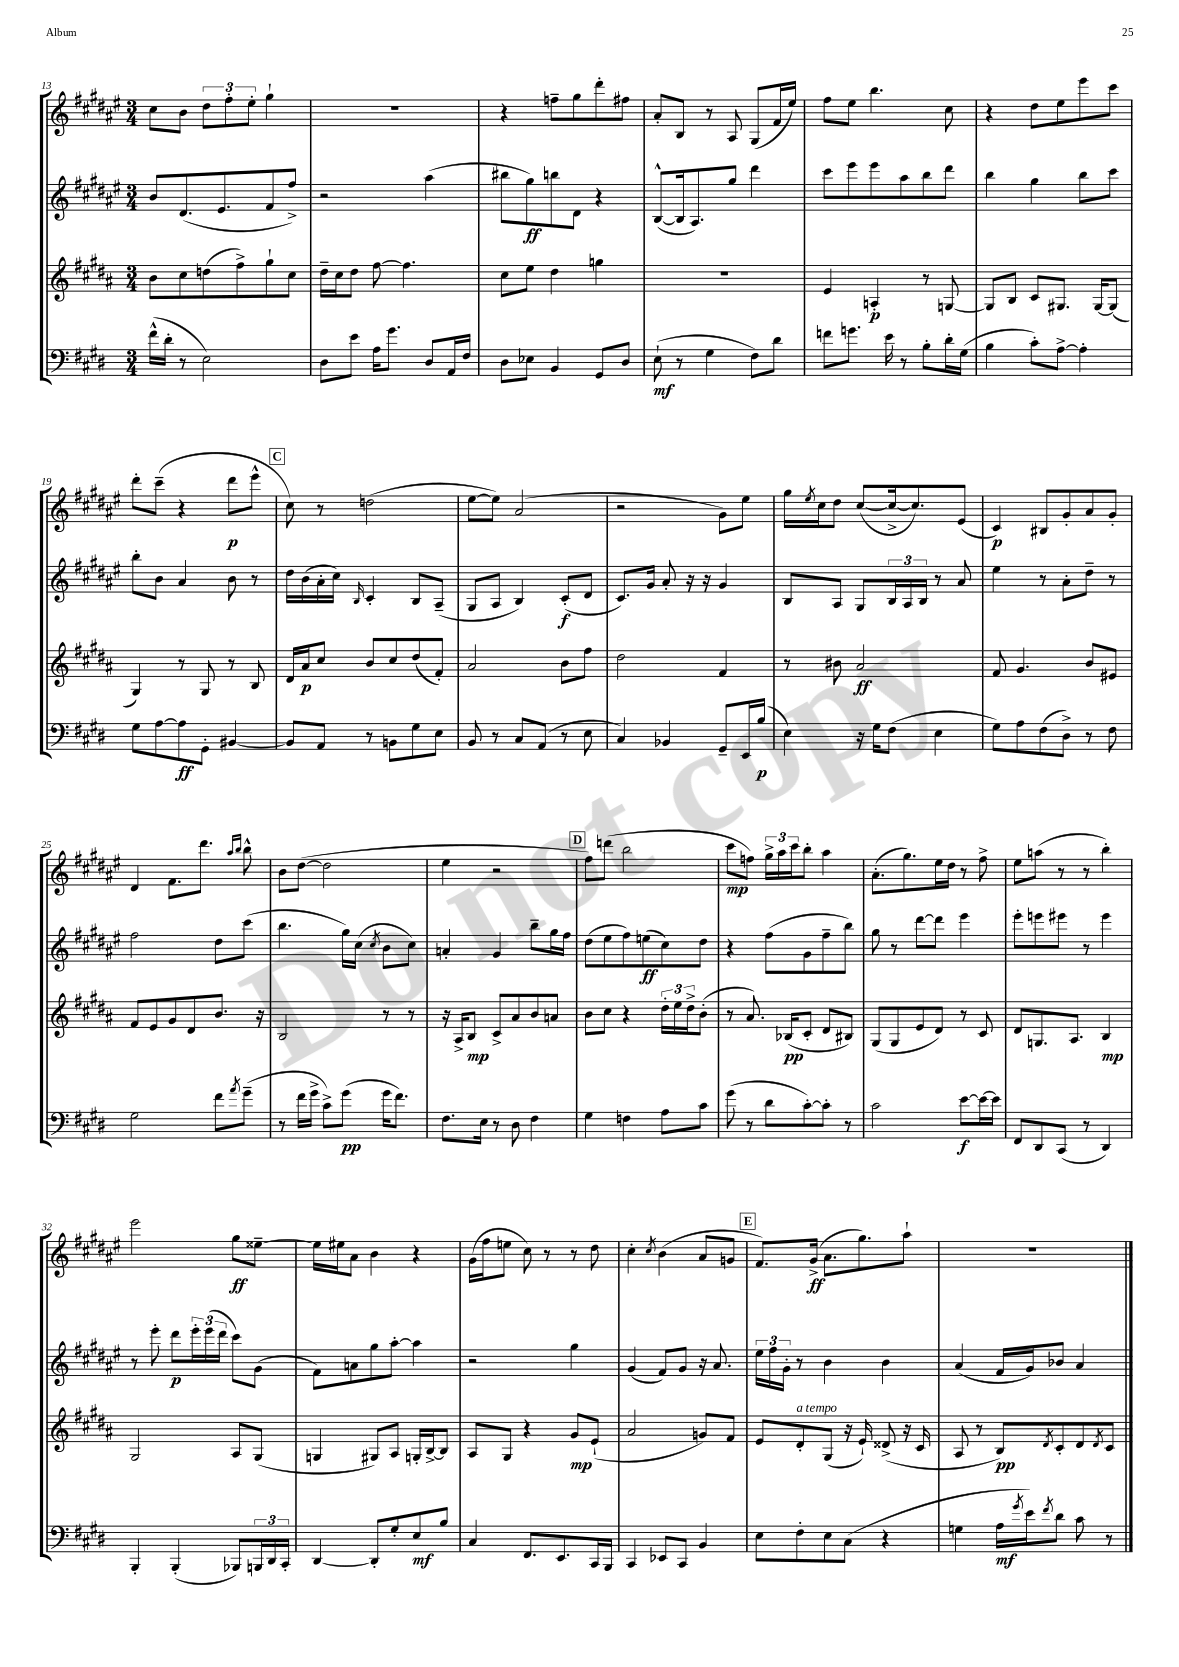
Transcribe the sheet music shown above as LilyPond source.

<<
\new StaffGroup <<
\new Staff = "s0" {
    \clef treble \key fis \major \numericTimeSignature \time 3/4
    cis''8 b'8 \tuplet 3/2 { dis''8 fis''8-. eis''8-. } gis''4-! |
    R2. |
    r4 f''8-- gis''8 dis'''8-. fis''8 |
    ais'8-. b8 r8 ais8 gis8( fis'16 eis''16) |
    fis''8 eis''8 b''4. cis''8 |
    r4 dis''8 eis''8 eis'''8 cis'''8 |
    dis'''8-. cis'''8--( r4 dis'''8\p eis'''8-^ |
    \mark \markup { \box "C" } cis''8) r8 d''2( |
    eis''8~ eis''8) ais'2( |
    r2 gis'8) eis''8 |
    gis''16 \acciaccatura { eis''8 } cis''16 dis''8 cis''8~( cis''16~-> cis''8.) eis'8( |
    cis'4\p) bis8 gis'8-. ais'8 gis'8-. |
    dis'4 fis'8. dis'''8. \grace { ais''16 b''16 } b''8-^ |
    b'8 dis''8~( dis''2 |
    eis''4 r2 |
    \mark \markup { \box "D" } fis''8) d'''8( b''2 |
    cis'''8\mp f''8) \tuplet 3/2 { gis''16-> ais''16 cis'''16 } b''8-. ais''4 |
    ais'8.-.( gis''8.) eis''16 dis''16 r8 fis''8-> |
    eis''8 a''8( r8 r8 b''4-.) |
    eis'''2 gis''8\ff eisis''8~-- |
    eisis''16 eis''16 ais'8 b'4 r4 |
    gis'16( fis''16 e''8 cis''8) r8 r8 dis''8 |
    cis''4-. \acciaccatura { cis''8 } b'4( ais'8 g'8 |
    \mark \markup { \box "E" } fis'8.) gis'16->\ff( ais'8. gis''8.) ais''8-! |
    R2. \bar "|." |
}
\new Staff = "s1" {
    \clef treble \key fis \major \numericTimeSignature \time 3/4
    b'8 dis'8.( eis'8. fis'8 fis''8->) |
    r2 ais''4( |
    bis''8 gis''8\ff) b''8 dis'8 r4 |
    b8~-^( b16 ais8.) gis''8 dis'''4 |
    cis'''8 eis'''8 eis'''8 ais''8 b''8 dis'''8 |
    b''4 gis''4 b''8 cis'''8 |
    b''8-. b'8 ais'4 b'8 r8 |
    \mark \markup { \box "C" } dis''16 b'16( ais'16-. cis''16) \grace { b16 } cis'4-. b8 ais8--( |
    gis8 ais8 b4) cis'8-.\f( dis'8 |
    cis'8.) gis'16 ais'8-. r16 r16 gis'4 |
    b8 ais8 gis8 \tuplet 3/2 { b16 ais16 b16 } r8 ais'8 |
    eis''4 r8 ais'8-. dis''8-- r8 |
    fis''2 dis''8 cis'''8( |
    b''4. gis''16) cis''16( \acciaccatura { cis''8 } b'8 cis''8) |
    a'4-. gis'4 b''8-- gis''16 fis''16 |
    \mark \markup { \box "D" } dis''8( eis''8 fis''8) e''8\ff( cis''8) dis''8 |
    r4 fis''8( gis'8 fis''8-- b''8) |
    gis''8 r8 dis'''8~ dis'''8 eis'''4 |
    eis'''8-. e'''8 eis'''8 r8 eis'''4 |
    r8 eis'''8-. dis'''8\p \tuplet 3/2 { eis'''16-. eis'''16( dis'''16 } cis'''8) gis'8( |
    fis'8) a'8 gis''8 ais''8~-. ais''4 |
    r2 gis''4 |
    gis'4( fis'8) gis'8 r16 ais'8. |
    \mark \markup { \box "E" } \tuplet 3/2 { eis''16 fis''16 gis'16-. } r8 b'4 b'4 |
    ais'4( fis'16 gis'16) bes'8 ais'4 \bar "|." |
}
\new Staff = "s2" {
    \clef treble \key b \major \numericTimeSignature \time 3/4
    b'8 cis''8 d''8( fis''8->) gis''8-! cis''8 |
    dis''16-- cis''16 dis''8 fis''8~ fis''4. |
    cis''8 e''8 dis''4 g''4 |
    R2. |
    e'4 a4-.\p r8 g8~ |
    g8 b8 cis'8 gis8. gis16~ gis8( |
    gis4) r8 gis8 r8 b8 |
    \mark \markup { \box "C" } dis'16 ais'16\p cis''8 b'8 cis''8 dis''8( fis'8-.) |
    ais'2 b'8 fis''8 |
    dis''2 fis'4 |
    r8 bis'8 ais'2\ff |
    fis'8 gis'4. b'8 eis'8 |
    fis'8 e'8 gis'8 dis'8 b'8. r16 |
    b2 r8 r8 |
    r16 ais16-> b8\mp cis'8-> ais'8 b'8 a'8 |
    \mark \markup { \box "D" } b'8 cis''8 r4 \tuplet 3/2 { dis''16-. e''16 dis''16-> } b'8-.( |
    r8 ais'8.) bes16\pp( cis'8-. dis'8 bis8) |
    gis8( gis8 e'8 dis'8) r8 cis'8 |
    dis'8 g8. ais8. b4\mp |
    gis2 ais8 gis8( |
    g4 gis8) ais8 g16-. b16~-> b8 |
    ais8 gis8 r4 gis'8\mp e'8-!( |
    ais'2 g'8) fis'8 |
    \mark \markup { \box "E" } e'8 dis'8-.^\markup { \italic "a tempo" } gis8( r16 e'16-!) disis'8->( r16 cis'16 |
    ais8 r8 b8\pp) \acciaccatura { dis'8 } cis'8-. dis'8 \acciaccatura { dis'8 } cis'8 \bar "|." |
}
\new Staff = "s3" {
    \clef bass \key e \major \numericTimeSignature \time 3/4
    fis'16-^( dis'16-. r8 e2) |
    dis8 e'8 a16 gis'8. dis8 a,16 fis16 |
    dis8 ees8 b,4 gis,8 dis8 |
    e8-!\mf( r8 gis4 fis8) dis'8 |
    f'8 g'8. e'16 r8 b8-. dis'16-. gis16( |
    b4 cis'8-.) a8~-> a4-. |
    gis8 a8~ a8\ff gis,8-. bis,4~ |
    \mark \markup { \box "C" } bis,8 a,8 r8 b,8 gis8 e8 |
    b,8 r8 cis8 a,8( r8 e8 |
    cis4) bes,4 gis,8-- e,16 b16\p( |
    e4) r16 gis16 fis8( e4 |
    gis8) a8 fis8( dis8->) r8 fis8 |
    gis2 fis'8 \acciaccatura { a'8 } gis'8--( |
    r8 fis'16 gis'16-> cis'8->) gis'8\pp( gis'16 fis'8.) |
    fis8. e16 r8 dis8 fis4 |
    \mark \markup { \box "D" } gis4 f4 a8 cis'8 |
    gis'8( r8 dis'8 cis'8~-.) cis'8-. r8 |
    cis'2 e'8~\f e'16~ e'16 |
    fis,8 dis,8 cis,8( r8 dis,4) |
    b,,4-. b,,4-.( bes,,8) \tuplet 3/2 { b,,16 dis,16 cis,16-. } |
    dis,4~ dis,8-. gis8-. e8\mf b8 |
    cis4 fis,8. e,8. cis,16 b,,16 |
    cis,4 ees,8 cis,8 b,4 |
    \mark \markup { \box "E" } e8 fis8-. e8 cis8( r4 |
    g4 a16\mf \acciaccatura { gis'8 } e'16) \acciaccatura { fis'8 } dis'8 cis'8 r8 \bar "|." |
}
>>
>>
\layout { \context { \Score currentBarNumber = #13 } }
